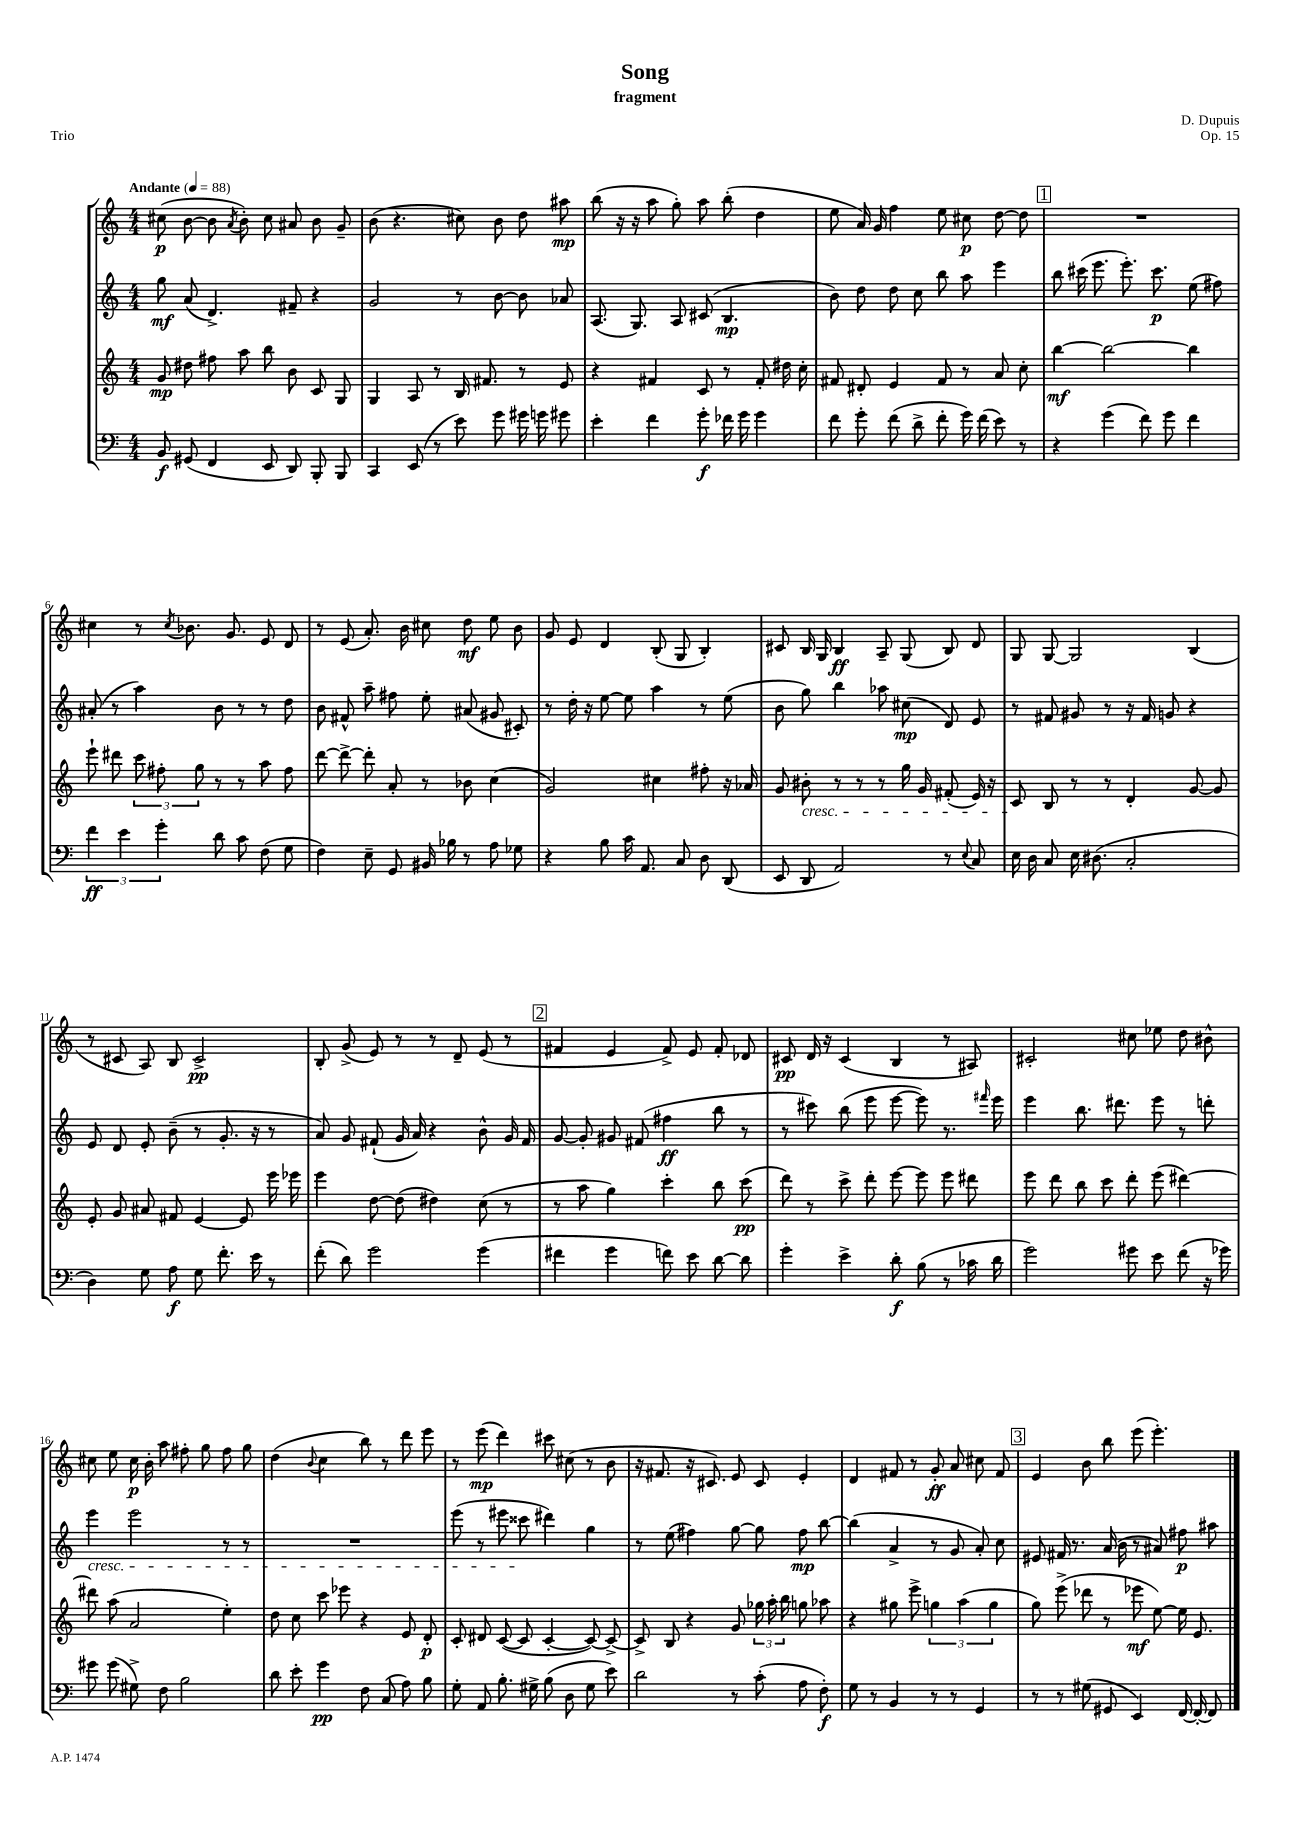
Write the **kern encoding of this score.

**kern	**kern	**kern	**kern
*staff4	*staff3	*staff2	*staff1
*clefF4	*clefG2	*clefG2	*clefG2
*k[]	*k[]	*k[]	*k[]
*M4/4	*M4/4	*M4/4	*M4/4
*MM88	*MM88	*MM88	*MM88
8BB	8g	8gg	(8cc#
(8GG#	8dd#	(8a	[8b
4FF	8ff#	4.d^)	8b]
.	.	.	8qa
.	8aa	.	8b')
8EE	8bb	.	8cc#
8DD)	8b	8f#~	8a#
8BBB'	8c	4r	8b
8BBB	8G	.	8g~
=	=	=	=
4CC	4G	2g	(8b
.	.	.	4.r
(8EE	8A	.	.
8r	8r	.	.
8e)	16B	8r	8cc#)
.	8.f#	.	.
8g	.	[8b	8b
16g#	8r	8b]	8dd
16g	.	.	.
8g#	8e	8a-	8aa#
=	=	=	=
4e'	4r	(8.A	(8bb
.	.	.	16r
.	.	8.G)	16r
4f	4f#	.	8aa
.	.	8A	8gg')
8g'	8c	(8c#	8aa
16f-	8r	4.B	(8bb'
16g	.	.	.
4g	8f#'	.	4dd
.	16dd#	.	.
.	16cc'	.	.
=	=	=	=
8f	8f#	8b)	8ee
8g'	8d#'	8dd	16a)
.	.	.	16g
(8f	4e	8dd	4ff
8d^	.	8cc	.
8f'	8f#	8bb	8ee
16g)	8r	8aa	8cc#
(16f	.	.	.
8e)	8a	4eee	[8dd
8r	8cc'	.	8dd]
=	=	=	=
4r	[4bb	8bb	1r
.	.	(16ccc#	.
.	.	8.eee	.
(4g	2bb_	.	.
.	.	8.eee')	.
8f)	.	.	.
.	.	8.ccc#	.
8g	.	.	.
4f	4bb]	(8ee	.
.	.	8ff#)	.
=	=	=	=
6f	8eee`	(8a#'	4cc#
.	8ddd#	8r	.
6e	.	.	.
.	12ccc	4aa)	8r
6g'	12ff#'	.	.
.	.	.	8qcc#
.	.	.	8.b-
.	12gg	.	.
8d	8r	8b	.
.	.	.	8.g
8c	8r	8r	.
(8F	8aa	8r	8e
8G	8ff#	8dd	8d
=	=	=	=
4F)	[8ddd	8b	8r
.	8ddd^_	8f#^^	(8e
8E~	8ddd']	8aa~	8.a')
8GG	8a'	8ff#	.
.	.	.	16b
16BB#	8r	8ee'	8cc#
16B-	.	.	.
8r	8b-	(8a#	8dd
8A	(4cc	8g#	8ee
8G-	.	8c#')	8b
=	=	=	=
4r	2g)	8r	8g
.	.	16dd'	8e
.	.	16r	.
8B	.	[8ee	4d
16c	.	8ee]	.
8.AA	.	.	.
.	4cc#	4aa	(8B'
8C	.	.	8G
8D	8ff#'	8r	4B')
(8DD	16r	(8ee	.
.	16a-	.	.
=	=	=	=
8EE	8g	8b	8c#
8DD	8b#'	8gg)	16B
.	.	.	16G
2AA)	8r	4bb	4B
.	8r	.	.
.	8r	8aa-	8A~
.	16gg	(8cc#	(8G
.	16g	.	.
8r	(8f#'	8d)	8B)
8qqE	.	.	.
8C	16e)	8e	8d
.	16r	.	.
=	=	=	=
16E	8c	8r	8G
16D	.	.	.
8C	8B	8f#	[8G
16E	8r	8g#	2G]
(8.D#	.	.	.
.	8r	8r	.
2C'	4d'	16r	.
.	.	16f#	.
.	.	8g	.
.	[8g	4r	(4B
.	8g]	.	.
=	=	=	=
4D)	8e'	8e	8r
.	8g	8d	8c#
8G	8a#	8e'	8A)
8A	8f#	(8b~	8B
8G	[4e	8r	2c#^
8.f'	.	8.g'	.
.	8e]	.	.
16e	.	16r	.
8r	16eee	8r	.
.	16eee-	.	.
=	=	=	=
(8f'	4eee	8a)	8B'
8d)	.	8g	(8g^
2g	[8dd	(8f#`	8e)
.	(8dd]	16g	8r
.	.	16a)	.
.	4dd#)	4r	8r
.	.	.	8d~
(4g	(8cc	8b^^	(8e
.	8r	16g	8r
.	.	16f#	.
=	=	=	=
4f#	8r	[8g	4f#
.	8aa	8g']	.
4g	4gg)	8g#	4e
.	.	(8f#	.
8f)	4ccc'	4ff#	8f#^)
8e	.	.	8e
[8d	8bb	8bb	8f#'
8d]	(8ccc	8r	8d-
=	=	=	=
4g'	8ddd)	8r	8c#
.	8r	8ccc#)	16d
.	.	.	16r
4e^	8ccc^	(8bb	(4c#
.	8ddd'	8eee	.
8d'	[8eee	[8eee	4B
(8B	8eee]	8eee])	.
8r	8eee	8.r	8r
16c-	8ddd#	.	8A#)
.	.	16qqfff#	.
16d	.	16eee	.
=	=	=	=
2g)	8eee	4eee	2c#'
.	8ddd	.	.
.	8bb	8.bb	.
.	8ccc	.	.
.	.	8.ddd#	.
8g#	8ddd'	.	8cc#
8e	(8eee	8eee	8ee-
(8f	[4ddd#)	8r	8dd
16r	.	8ddd'	8b#^^
16g-)	.	.	.
=	=	=	=
8g#	8ddd#]	4eee	8cc#
(8g#	(8aa	.	8ee
8G#^)	2a	2eee	16cc#
.	.	.	16b'
8F	.	.	8aa
2B	.	.	8ff#'
.	.	.	8gg
.	4ee')	8r	8ff#
.	.	8r	8gg
=	=	=	=
8d	8dd	1r	(4dd
8e'	8cc	.	.
.	.	.	8qqb
4g	8ccc	.	4cc
.	8eee-	.	.
8F	4r	.	8bb)
(8C	.	.	8r
8A)	8e	.	8ddd
8B	8d'	.	8eee
=	=	=	=
8G'	8c'	(8eee	8r
8AA	8d#	8r	(8eee
8.B'	([8c	8eee#	4ddd)
.	8c]	8ccc##	.
16G#^	.	.	.
(8B	[4c'	4ddd#)	8ccc#
8D	.	.	(8cc#
8G#	8c_)	4gg	8r
8e)	8c^_	.	8b
=	=	=	=
2d	8c^]	8r	16r
.	.	.	8.f#
.	8B	(8ee	.
.	4r	4ff#)	16r
.	.	.	8.c#)
8r	8g	[8gg	8e
(8c'	24gg-	8gg]	8c#
.	24aa'	.	.
.	24bb	.	.
8A	8gg	8ff#	4e'
8F')	8aa-	[8bb	.
=	=	=	=
8G	4r	(4bb]	4d
8r	.	.	.
4BB	8gg#	4a^	8f#
.	8eee^	.	8r
8r	6gg	8r	8g'
8r	.	8g	8a
.	(6aa	.	.
4GG	.	8a')	8cc#
.	6gg	.	.
.	.	8cc	8f#
=	=	=	=
8r	8gg)	8e#	4e
8r	(8eee^	16f#	.
.	.	8.r	.
(8G#	8ddd-	.	8b
8GG#	8r	(16a	8bb
.	.	16b	.
4EE)	8eee-	8r	(8eee
.	[8ee)	8a#)	4.eee')
[16FF	16ee]	8ff#	.
16FF'_	8.e	.	.
8FF]	.	8aa#	.
==	==	==	==
*-	*-	*-	*-
